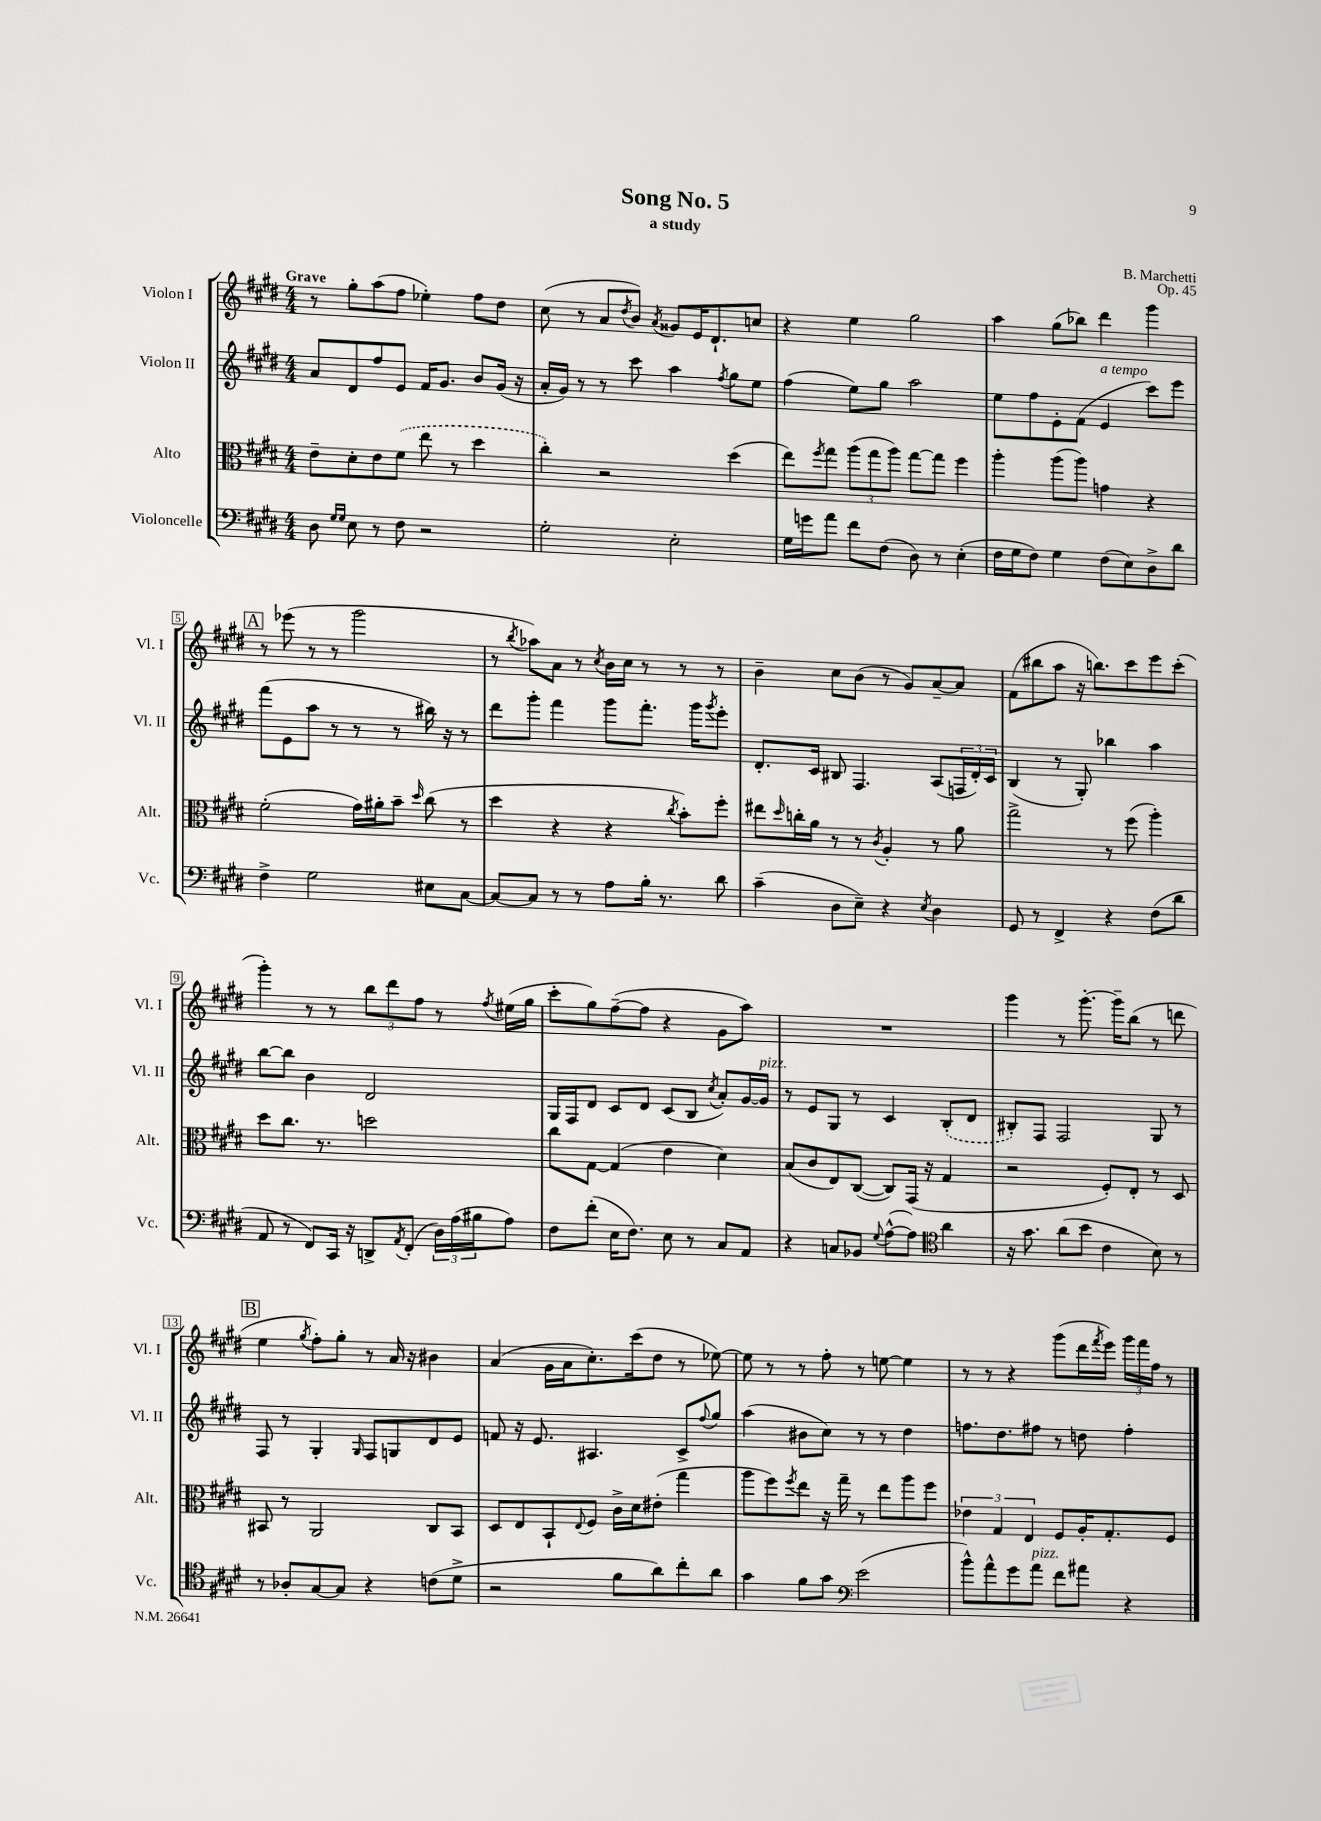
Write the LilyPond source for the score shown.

\header { title = "Song No. 5" composer = "B. Marchetti" subtitle = "a study" opus = "Op. 45" }
<<
\new StaffGroup <<
\new Staff = "s0" \with { instrumentName = "Violon I" shortInstrumentName = "Vl. I" } {
    \clef treble \key e \major \numericTimeSignature \time 4/4 \tempo "Grave"
    r8 gis''8-. a''8( fis''8 ees''4-.) fis''8 dis''8 |
    cis''8( r8 a'8 \acciaccatura { dis''8 } b'8) \acciaccatura { a'8 } gisis'8 e'16 dis'8.-! c''8 |
    r4 e''4 gis''2 |
    a''4 gis''8( bes''8) dis'''4 gis'''4 |
    \mark \markup { \box "A" } r8 ees'''8( r8 r8 gis'''2 |
    r8 \acciaccatura { b''8 } aes''8) a'8 r8 \acciaccatura { cis''8 } b'16 cis''16 r8 r8 r8 |
    b'4-- cis''8 b'8( r8 gis'8) a'8~-- a'8 |
    fis'8( bis''8 a''8 r16 b''8.) cis'''8 e'''8 cis'''8-.( |
    gis'''4-.) r8 r8 \tuplet 3/2 { b''8 dis'''8 fis''8 } r8 \acciaccatura { fis''8 } eis''16( gis''16 |
    cis'''8-. gis''8) fis''8~--( fis''8 r4 gis'8 a''8) |
    R1 |
    gis'''4 r8 gis'''8.~-. gis'''16-- b''8( r8 d'''8 |
    \mark \markup { \box "B" } e''4 \acciaccatura { gis''8 } fis''8-.) gis''8-. r8 a'16 r16 bis'4 |
    a'4( gis'16 a'16 cis''8.-.) cis'''16( dis''8 r8 ees''8~) |
    ees''8 r8 r8 fis''8-. r8 e''8~ e''4 |
    r8 r8 r4 gis'''8( dis'''16 \acciaccatura { fis'''8 } e'''16) \tuplet 3/2 { gis'''16 fis'''16 fis''16 } r8 \bar "|." |
}
\new Staff = "s1" \with { instrumentName = "Violon II" shortInstrumentName = "Vl. II" } {
    \clef treble \key e \major \numericTimeSignature \time 4/4
    a'8 dis'8 fis''8 e'8 fis'16 gis'8. b'8 gis'16( r16 |
    a'16-. gis'16) r8 r8 cis'''8 a''4 \acciaccatura { fis''8 } gis''8 e''8 |
    fis''4( e''8) gis''8 a''2 |
    e''8 fis''8 e'8-. fis'8( e'4^\markup { \italic "a tempo" } cis'''8) e'''8 |
    \mark \markup { \box "A" } fis'''8( e'8 a''8 r8 r8 r8 bis''16) r16 r8 |
    dis'''8 gis'''8-. fis'''4 gis'''8 fis'''8.-. gis'''16 \acciaccatura { gis'''8 } e'''8-. |
    dis'8.-. cis'16 bis8 fis4. a8( \tuplet 3/2 { f16 dis'16-.) cis'16 } |
    b4( r8 gis8-.) bes''4 a''4 |
    b''8~ b''8 b'4 dis'2 |
    gis16 fis16 dis'8 cis'8 dis'8 cis'8( b8 \acciaccatura { cis''8 } a'8-.) gis'16~ gis'16^\markup { \italic "pizz." } |
    r8 e'8 gis8 r8 cis'4 \once \slurDashed b8-.( dis'8 |
    bis8-.) fis8 fis2 gis8 r8 |
    \mark \markup { \box "B" } fis8 r8 gis4-. \grace { gis16 } fis8 g8 dis'8 e'8 |
    f'8 r16 e'8. ais4. cis'8-> \appoggiatura { fis''8 } gis''8 |
    a''4( bis'8 cis''8) r8 r8 dis''4 |
    f''8. dis''8. fis''8 r8 d''8 fis''4-. \bar "|." |
}
\new Staff = "s2" \with { instrumentName = "Alto" shortInstrumentName = "Alt." } {
    \clef alto \key e \major \numericTimeSignature \time 4/4
    e'8-- dis'8-. e'8 \once \slurDashed fis'8( e''8 r8 dis''4 |
    cis''4-.) r2 dis''4( |
    e''8) \acciaccatura { fis''8 } gis''8 \tuplet 3/2 { a''8( gis''8 a''8) } gis''8~ gis''8 fis''4 |
    a''4-. a''8( a''8) g'4 r4 |
    \mark \markup { \box "A" } fis'2-.( gis'16) ais'16-. b'8-- \grace { dis''16 } cis''8( r8 |
    dis''4 r4 r4 \acciaccatura { cis''8 } b'8-.) fis''8-. |
    eis''8 \grace { dis''16 } c''16-. a'16 r8 r8 \acciaccatura { cis'8 } a4-. r8 a'8 |
    gis''2-> r8 fis''8( a''4-.) |
    dis''8 cis''8. r8. d''2 |
    cis''8 gis8~ gis4( e'4 dis'4) |
    b8( cis'8 e8) cis8~( cis8) gis,16( r16 gis4 |
    r2 fis8-.) e8-. r8 dis8 |
    \mark \markup { \box "B" } bis,8 r8 a,2 cis8 bis,8 |
    dis8 e8 b,8-! \appoggiatura { e8 } fis8 cis'16-> dis'16 eis'8-.( gis''4 |
    a''8 fis''8) \acciaccatura { fis''8 } e''8 r16 gis''16-- r8 e''8 a''8 fis''8 |
    \tuplet 3/2 { ees'4 gis4 e4 } fis8 a16-. gis8.-. fis8 \bar "|." |
}
\new Staff = "s3" \with { instrumentName = "Violoncelle" shortInstrumentName = "Vc." } {
    \clef bass \key e \major \numericTimeSignature \time 4/4
    dis8 \grace { gis16 gis16 } e8 r8 fis8 r2 |
    gis2-. e2-. |
    gis16 g'16 a'8 fis'8 fis8( dis8) r8 e4-.( |
    fis16 gis16 fis8) gis4 fis8( e8) dis8-> dis'8 |
    \mark \markup { \box "A" } fis4-> gis2 eis8 cis8~ |
    cis8~ cis8 r8 r8 a8 b16-. r8. dis'8 |
    cis'4--( dis8 e8--) r4 \acciaccatura { e8 } dis4 |
    gis,8 r8 fis,4-> r4 fis8( dis'8 |
    a,8 r8 fis,8) cis,16 r16 d,8-> \acciaccatura { a,8 } fis,8-.( \tuplet 3/2 { dis16) a16( bis16 } a8) |
    fis8 fis'8-.( e16 fis8.) e8 r8 cis8 a,8 |
    r4 c8 bes,8 \appoggiatura { gis8 } a8~-^( a8) \clef tenor a'4 |
    r16 gis'8. a'8( b'8 cis'4 b8) r8 |
    \mark \markup { \box "B" } r8 aes8-. gis8~ gis8 r4 c'8( dis'8-> |
    r2 fis'8 a'8) cis''8-. a'8 |
    gis'4 fis'8 gis'8 \clef bass e'2( |
    b'8-^) a'8-^ gis'8 a'8^\markup { \italic "pizz." } fis'8 ais'8 r4 \bar "|." |
}
>>
>>
\layout { \context { \Score \override BarNumber.stencil = #(make-stencil-boxer 0.1 0.3 ly:text-interface::print) } }
